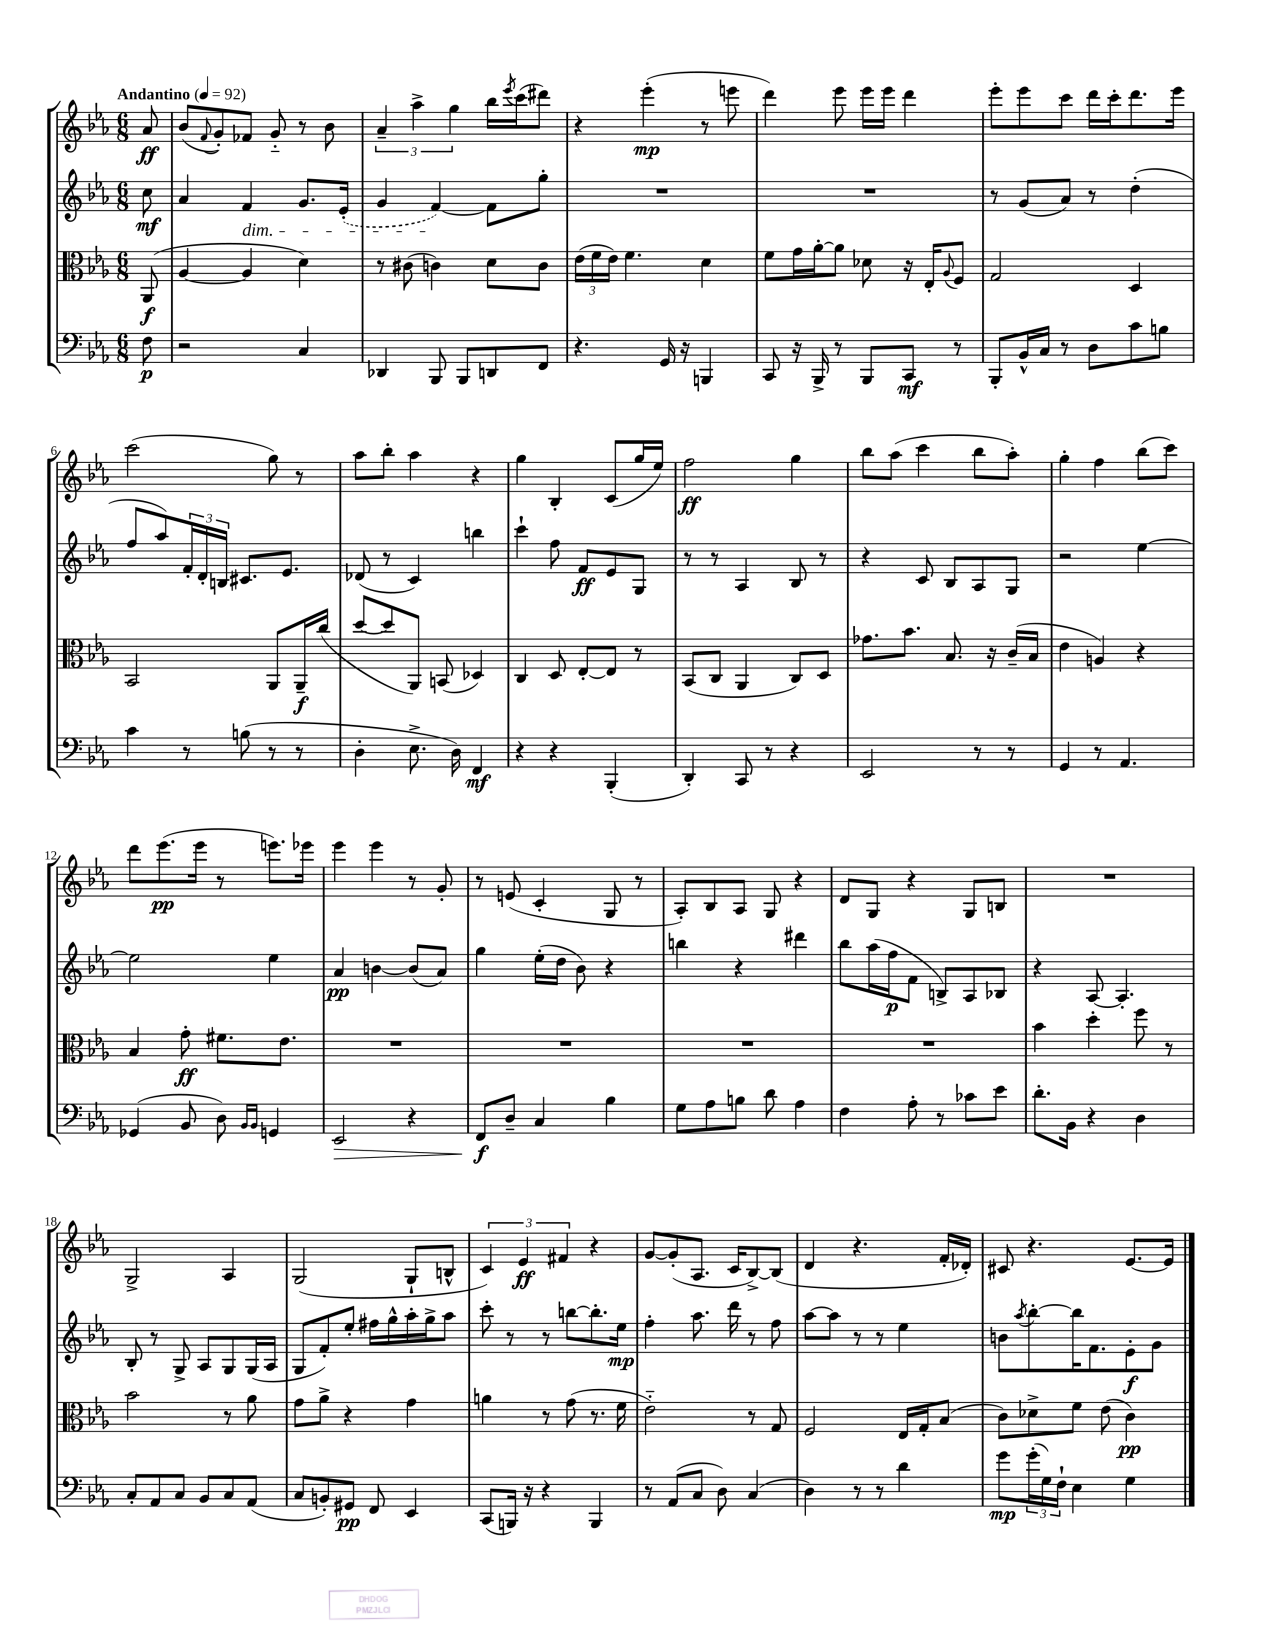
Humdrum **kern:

**kern	**kern	**kern	**kern
*staff4	*staff3	*staff2	*staff1
*clefF4	*clefC3	*clefG2	*clefG2
*k[b-e-a-]	*k[b-e-a-]	*k[b-e-a-]	*k[b-e-a-]
*M6/8	*M6/8	*M6/8	*M6/8
*MM92	*MM92	*MM92	*MM92
8F\	(8AA-/	8cc\	8a-/
=	=	=	=
2r	[4A-/	4a-/	(8b-/L
.	.	.	8qqf/
.	.	.	8g'/)
.	4A-/]	4f/	8f-/J
.	.	.	8g'~/
4C/	4d\)	8.g/L	8r
.	.	.	8b-\
.	.	(16e-'/Jk	.
=	=	=	=
4DD-/	8r	4g/	6a-~/
.	(8c#\	.	.
.	.	.	6aa-^\
8BBB-/	4c\)	[4f/)	.
.	.	.	6gg\
8BBB-/L	.	.	.
8DD/	8d\L	8f\]L	16bb-\LL
.	.	.	8qeee-/
.	.	.	(16ccc\J
8FF/J	8c\J	8gg'\J	8ddd#\J)
=	=	=	=
4.r	(24e-\LL	2.r	4r
.	24f\	.	.
.	24e-\JJ)	.	.
.	4.f\	.	.
.	.	.	(4eee-'\
16GG/	.	.	.
16r	.	.	.
4BBB/	4d\	.	8r
.	.	.	8eee\
=	=	=	=
8CC/	8f\L	2.r	4ddd\)
16r	16g\L	.	.
16BBB-^/	[16a-'\J	.	.
8r	8a-\]J	.	8eee-\
8BBB-/L	8d-\	.	16eee-\LL
.	.	.	16eee-\JJ
8CC/J	16r	.	4ddd\
.	16E-'/LK	.	.
.	8qqA-/	.	.
8r	8F/J	.	.
=	=	=	=
8BBB-'/L	2G/	8r	8eee-'\L
16BB-^^/L	.	(8g/L	8eee-\
16C/JJ	.	.	.
8r	.	8a-/J)	8ccc\J
8D\L	.	8r	16ddd\LL
.	.	.	16ccc'\J
8c\	4D/	(4dd'\	8.ddd\
8B\J	.	.	.
.	.	.	16eee-\Jk
=	=	=	=
4c\	2BB-/	8ff/L	(2ccc\
.	.	8aa-/)	.
8r	.	24f'/L	.
.	.	24d'/	.
.	.	24B/JJ	.
(8B\	.	8.c#/L	.
8r	8AA-/L	.	8gg\)
.	.	8.e-/J	.
8r	16AA-~/L	.	8r
.	(16cc/JJ	.	.
=	=	=	=
4D'\	[8dd/L	(8d-/	8aa-\L
.	8dd/]	8r	8bb-'\J
8.E-^\	8AA-/J)	4c/)	4aa-\
.	(8BB/	.	.
16D\)	.	.	.
4FF/	4D-/)	4bb\	4r
=	=	=	=
4r	4C/	4ccc`\	4gg\
4r	8D/	8ff\	4B-'/
.	[8E-'/L	8f/L	.
(4BBB-'/	8E-/]J	8e-/	(8c/L
.	8r	8G/J	16gg/L
.	.	.	16ee-/JJ)
=	=	=	=
4DD'/)	(8BB-/L	8r	2ff\
.	8C/J	8r	.
8CC/	4AA-/	4A-/	.
8r	.	.	.
4r	8C/L)	8B-/	4gg\
.	8D/J	8r	.
=	=	=	=
2EE-/	8.g-\L	4r	8bb-\L
.	.	.	(8aa-\J
.	8.b-\J	.	.
.	.	8c/	4ccc\
.	8.B-/	8B-/L	.
8r	.	8A-/	8bb-\L
.	16r	.	.
8r	(16c~/LL	8G/J	8aa-'\J)
.	16B-/JJ	.	.
=	=	=	=
4GG/	4e-\	2r	4gg'\
8r	4A/)	.	4ff\
4.AA-/	.	.	.
.	4r	[4ee-\	(8bb-\L
.	.	.	8ccc\J)
=	=	=	=
(4GG-/	4B-/	2ee-\]	8ddd\L
.	.	.	(8.eee-\
8BB-/	8g'\	.	.
.	.	.	16eee-\Jk
8D\)	8.f#\L	.	8r
16qqBB-/LL	.	.	.
16qqBB-/JJ	.	.	.
4GG/	.	4ee-\	8.eee\L)
.	8.e-\J	.	.
.	.	.	16eee-\Jk
=	=	=	=
2EE-/	2.r	4a-/	4eee-\
.	.	[4b\	4eee-\
4r	.	(8b/]L	8r
.	.	8a-/J)	8g'/
=	=	=	=
8FF/L	2.r	4gg\	8r
8D~/J	.	.	(8e/
4C/	.	(16ee-'\LL	4c'/
.	.	16dd\JJ	.
.	.	8b-\)	.
4B-\	.	4r	8G/
.	.	.	8r
=	=	=	=
8G\L	2.r	4bb\	8A-'/L)
8A-\	.	.	8B-/
8B\J	.	4r	8A-/J
8d\	.	.	8G/
4A-\	.	4ddd#\	4r
=	=	=	=
4F\	2.r	8bb-\L	8d/L
.	.	(16aa-\L	8G/J
.	.	16ff\J	.
8A-'\	.	8f\J	4r
8r	.	8B^/L)	.
8c-\L	.	8A-/	8G/L
8e-\J	.	8B-/J	8B/J
=	=	=	=
8.d'\L	4b-\	4r	2.r
16BB-\Jk	.	.	.
4r	4dd'\	[8A-/	.
.	.	4.A-'/]	.
4D\	8ff\	.	.
.	8r	.	.
=	=	=	=
8C'/L	2b-\	8B-'/	2G^/
8AA-/	.	8r	.
8C/J	.	8G^/	.
8BB-/L	.	8A-/L	.
8C/	8r	8G/	4A-/
(8AA-/J	8a-\	(16G/L	.
.	.	16A-/JJ	.
=	=	=	=
8C/L	8g\L	8G/L	(2G/
8BB'/)	8a-^\J	8f'/)	.
8GG#/J	4r	8ee-'/J	.
8FF/	.	16ff#\LL	.
.	.	16gg^^\	.
4EE-/	4g\	16aa-'\	8G`/L
.	.	16gg^\J	.
.	.	8aa-\J	8B^^/J
=	=	=	=
(8CC/L	4a\	8ccc'\	6c/)
16BBB/Jk)	.	8r	.
.	.	.	6e-/
16r	.	.	.
4r	8r	8r	.
.	.	.	6f#/
.	(8g\	[8bb\L	.
4BBB/	8.r	8.bb'\]	4r
.	16f\	16ee-\Jk	.
=	=	=	=
8r	2e-'~\)	4ff'\	[8g/L
(8AA-/L	.	.	(8g'/]
8C/J	.	8.aa-\	8.A-/J
8D\)	.	.	.
.	.	16ddd\	16c/LK
(4C/	8r	8r	[8B-^/)
.	8G/	8ff\	(8B-/]J
=	=	=	=
4D\)	2F/	[8aa-\L	4d/
.	.	8aa-\]J	.
8r	.	8r	4.r
8r	.	8r	.
4d\	16E-/LL	4ee-\	.
.	16G'/J	.	.
.	(8B-/J	.	16f'/LL
.	.	.	16d-'/JJ)
=	=	=	=
8g\L	8c\L)	8b\L	8c#/
.	.	8qaa-/	.
(24g'\L	8d-^\	[8bb-'\	4.r
24G\)	.	.	.
24F`\JJ	.	.	.
4E-\	8f\J	16bb-\]K	.
.	.	8.f\	.
.	(8e-\	.	.
4G\	4c\)	8e-'\	[8.e-/L
.	.	8g\J	.
.	.	.	16e-/]Jk
==	==	==	==
*-	*-	*-	*-
